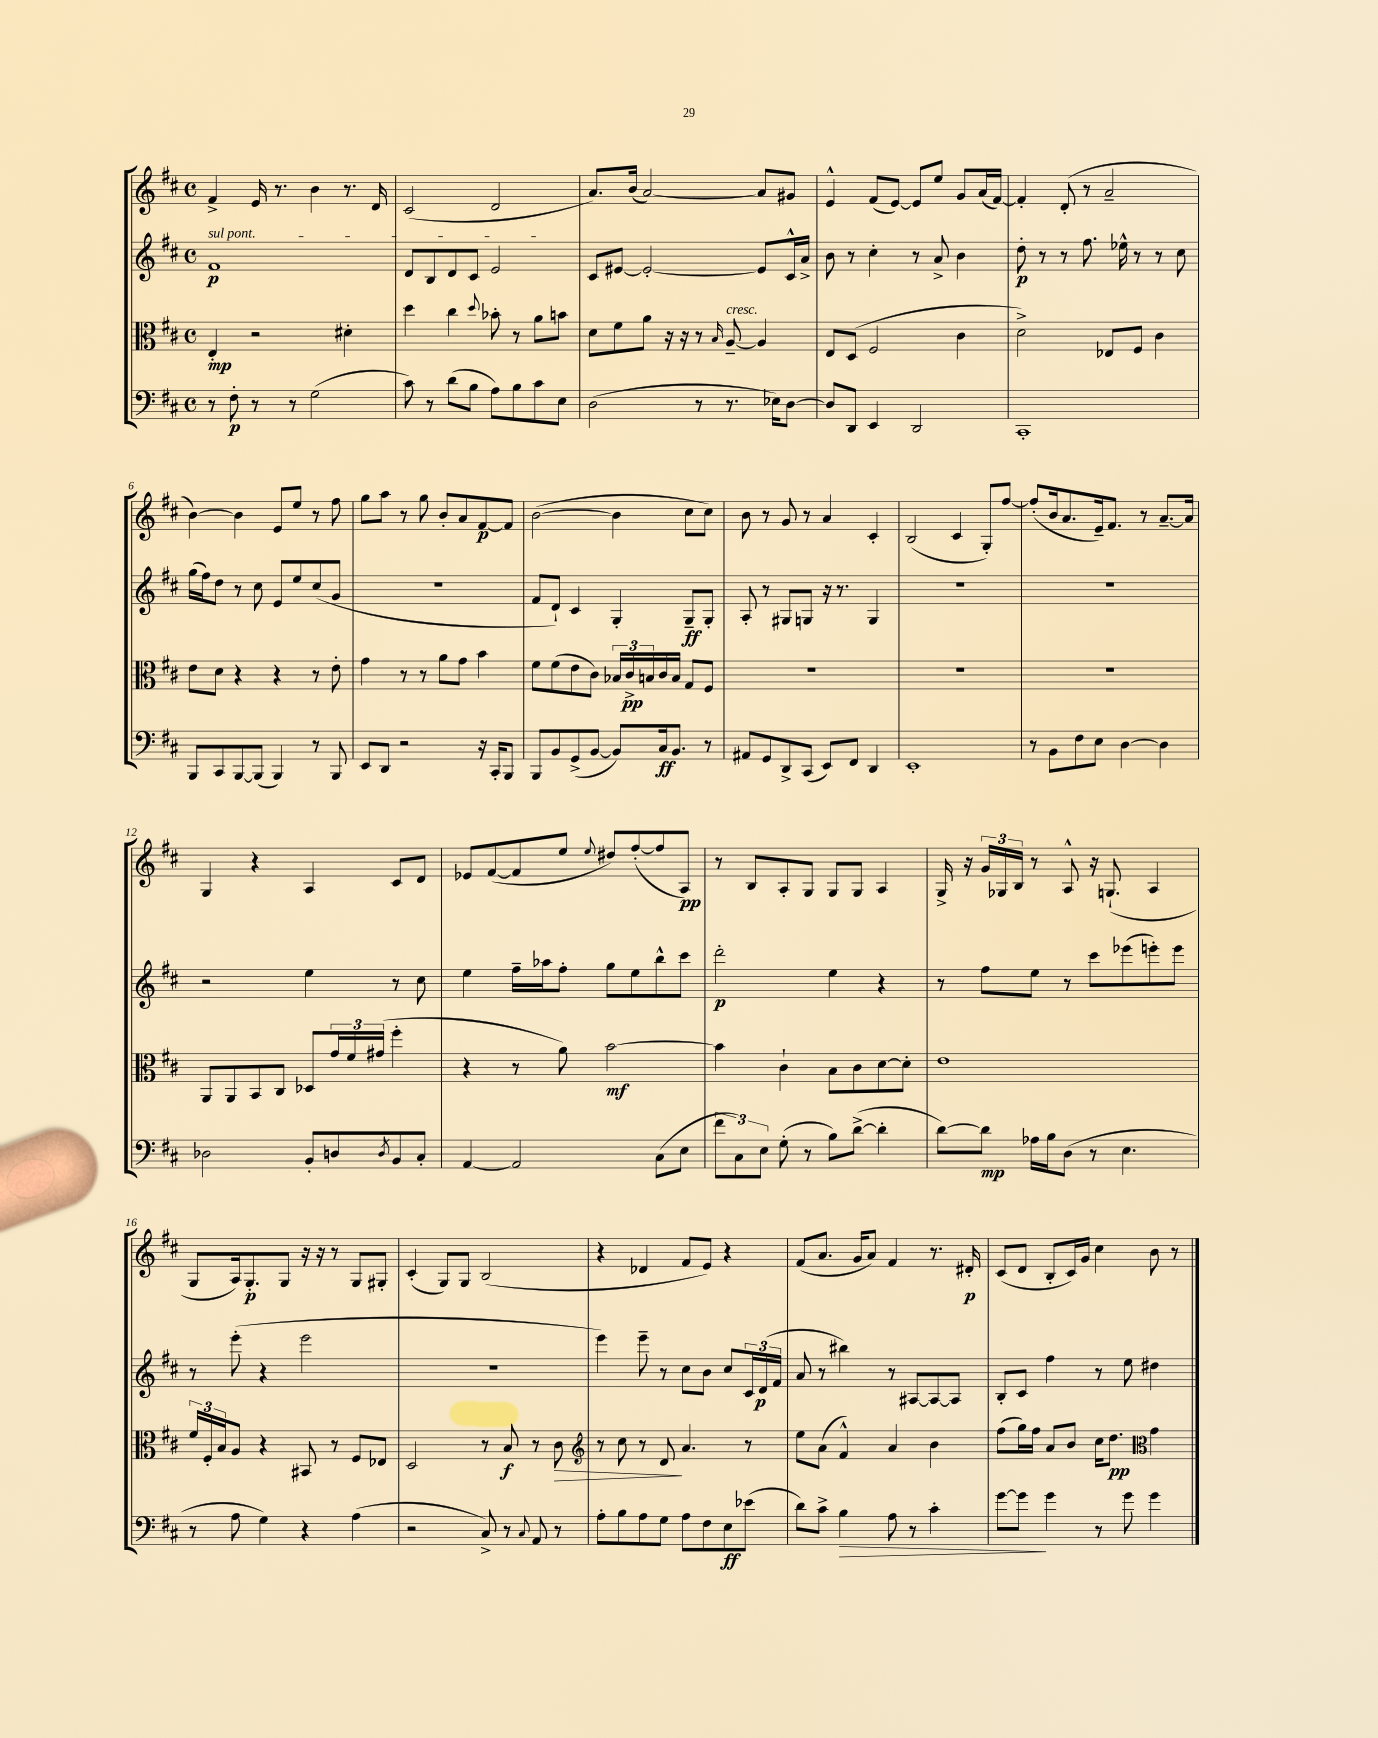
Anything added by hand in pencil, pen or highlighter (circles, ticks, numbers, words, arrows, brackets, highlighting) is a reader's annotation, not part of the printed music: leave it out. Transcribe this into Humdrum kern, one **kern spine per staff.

**kern	**kern	**kern	**kern
*staff4	*staff3	*staff2	*staff1
*clefF4	*clefC3	*clefG2	*clefG2
*k[f#c#]	*k[f#c#]	*k[f#c#]	*k[f#c#]
*M4/4	*M4/4	*M4/4	*M4/4
*met(c)	*met(c)	*met(c)	*met(c)
8r	4E'/	1f#	4f#^/
8F#'\	.	.	.
8r	2r	.	16e/
.	.	.	8.r
8r	.	.	.
(2G\	.	.	4b\
.	4d#'\	.	8.r
.	.	.	16d/
=	=	=	=
8c#\)	4dd\	8d/L	(2c#/
8r	.	8B/	.
(8d\L	4cc#\	8d/	.
8B\J	.	8c#/J	.
.	8qqdd/	.	.
8A\L)	8b-'\	2e/	2d/
8B\	8r	.	.
8c#\	8a\L	.	.
8E\J	8b\J	.	.
=	=	=	=
(2D\	8d\L	8c#/L	8.a/L)
.	8f#\	[8e#/J	.
.	.	.	(16b/Jk
.	8a\J	2e#'/_	[2a/)
.	16r	.	.
.	16r	.	.
8r	8r	.	.
.	16qqB/	.	.
8.r	[8A~/	.	.
.	4A/]	8e#/]L	8a/]L
16E-\LK)	.	.	.
[8D\J	.	16c#^^/L	8g#/J
.	.	16a^/JJ	.
=	=	=	=
8D/]L	8E/L	8b\	4e^^/
8DD/J	(8D/J	8r	.
4EE/	2F#/	4cc#'\	(8f#/L
.	.	.	[8e/J)
2DD/	.	8r	8e/]L
.	.	8a^/	8ee/J
.	4c#\	4b\	8g/L
.	.	.	(16a/L
.	.	.	[16f#/JJ)
=	=	=	=
1CC#'	2d^\)	8dd'\	4f#'/]
.	.	8r	.
.	.	8r	(8d'/
.	.	8.ff#\	8r
.	8E-/L	.	2a~/
.	.	16ee-^^\	.
.	8F#/J	8r	.
.	4c#\	8r	.
.	.	8cc#\	.
=	=	=	=
8BBB/L	8e\L	(16gg\LL	[4b\)
.	.	16ff#\J)	.
8CC#/	8d\J	8dd\J	.
[8BBB/	4r	8r	4b\]
(8BBB/]J	.	8cc#\	.
4BBB/)	4r	8e/L	8e/L
.	.	8ee/	8ee/J
8r	8r	(8cc#/	8r
8BBB/	8e'\	8g/J	8ff#\
=	=	=	=
8EE/L	4g\	1r	8gg\L
8DD/J	.	.	8aa\J
2r	8r	.	8r
.	8r	.	8gg\
.	8a\L	.	8b'/L
.	8g\J	.	8a/
16r	4b\	.	[8f#/
16CC#'/LK	.	.	.
8BBB/J	.	.	8f#/]J
=	=	=	=
8BBB/L	8f#\L	8f#/L	([2b\
8BB/	(8f#\	8d`/J)	.
(8GG^/	8e\	4c#/	.
[8BB/J	8c#\J)	.	.
8BB/]L)	24B-/LL	4G'/	4b\]
.	24c#^/	.	.
.	24B/	.	.
16C#/k	16c#/	.	.
8.BB/J	16B/JJ	.	.
.	8G/L	8G~/L	8cc#\L
8r	8F#/J	8G'/J	8cc#\J)
=	=	=	=
8AA#/L	1r	8A'/	8b\
8GG/	.	8r	8r
8DD^/	.	8G#/L	8g/
(8CC#/J	.	8G/J	8r
8EE/L)	.	16r	4a/
.	.	8.r	.
8FF#/J	.	.	.
4DD/	.	4G/	4c#'/
=	=	=	=
1EE'	1r	1r	(2B/
.	.	.	4c#/
.	.	.	8G'/L)
.	.	.	[8ff#/J
=	=	=	=
8r	1r	1r	(8ff#'/]L
8BB\L	.	.	16b/k
.	.	.	8.a/
8F#\	.	.	.
8E\J	.	.	16e~/k)
.	.	.	8.f#/J
[4D\	.	.	.
.	.	.	8r
4D\]	.	.	[8.a~/L
.	.	.	16a/]Jk
=	=	=	=
2D-\	8AA/L	2r	4G/
.	8AA/	.	.
.	8BB/	.	4r
.	8C#/J	.	.
8BB'/L	8D-/L	4ee\	4A/
8D/	24g/L	.	.
.	24f#/	.	.
.	(24g#/JJ	.	.
8qD/	.	.	.
8BB/	4ff#'\	8r	8c#/L
8C#'/J	.	8cc#\	8d/J
=	=	=	=
[4AA/	4r	4ee\	8e-/L
.	.	.	([8f#/
2AA/]	8r	16ff#~\LL	8f#/]
.	.	16aa-\J	.
.	8a\)	8ff#'\J	8ee/J
.	.	.	8qqee/
.	[2b\	8gg\L	8dd#/L)
.	.	8ee\	([8ff#'/
(8C#\L	.	8bb^^\	8ff#/]
8E\J	.	8ccc#\J	8A/J)
=	=	=	=
12f#\L	4b\]	2ddd'\	8r
12C#\)	.	.	.
.	.	.	8B/L
12E\J	.	.	.
(8G'\	4c#`\	.	8A'/
8r	.	.	8G/J
8B\L)	8B\L	4ee\	8G/L
([8d^\J	8c#\	.	8G/J
4d'\]	[8d\	4r	4A/
.	8d'\]J	.	.
=	=	=	=
[8d\L)	1e	8r	16G^/
.	.	.	16r
8d\]J	.	8ff#\L	24g/LL
.	.	.	24G-/
.	.	.	24B/JJ
16A-\LL	.	8ee\J	8r
16B\J	.	.	.
(8D\J	.	8r	8A^^/
8r	.	8ccc#\L	16r
.	.	.	(8.G`/
4.E\	.	(8eee-\	.
.	.	8eee'\)	4A/
.	.	8eee\J	.
=	=	=	=
8r	24f#/LL	8r	8G/L
.	24F#'/	.	.
.	24B/J	.	.
8A\	8A/J	(8eee'\	16A/k)
.	.	.	8.G'/
4G\)	4r	4r	.
.	.	.	8G/J
4r	8BB#/	2eee\	16r
.	.	.	16r
.	8r	.	8r
(4A\	8F#/L	.	8G/L
.	8E-/J	.	8G#'/J
=	=	=	=
2r	2D/	1r	(4c#'/
.	.	.	8G/L)
.	.	.	8G/J
8C#^/)	8r	.	(2B/
8r	8B/	.	.
8qqC#/	.	.	.
8AA/	8r	.	.
8r	8c#\	.	.
=	=	=	=
*	*clefG2	*	*
8A'\L	8r	4eee\)	4r
8B\	8cc#\	.	.
8A\	8r	8eee~\	4d-/
8G\J	8d/	8r	.
8A\L	4.a/	8cc#\L	8f#/L
8F#\	.	8b\J	8e/J)
8E\	.	8cc#/L	4r
(8e-\J	8r	24c#/L	.
.	.	(24d/	.
.	.	24f#/JJ	.
=	=	=	=
8d\L)	8ee\L	8a/	(8f#/L
8c#^\J	(8a\J	8r	8.a/J
4B\	4f#^^/)	4bb#\)	.
.	.	.	16g/LK
.	.	.	8a/J)
8A\	4a/	8r	4f#/
8r	.	[8A#/L	.
4c#'\	4b\	8A#/_	8.r
.	.	8A#/]J	.
.	.	.	16d#'/
=	=	=	=
[8g\L	(8ff#\L	8B'/L	(8c#/L
8g\]J	16gg\L)	8c#/J	8d/J
.	16ff#\JJ	.	.
4g\	8a/L	4ff#\	8B'/L
.	8b/J	.	16c#/L)
.	.	.	16g/JJ
8r	16cc#\LK	8r	4cc#\
.	8.dd\J	.	.
8g\	.	8ee\	.
*	*clefC3	*	*
4g\	4g\	4dd#\	8b\
.	.	.	8r
==	==	==	==
*-	*-	*-	*-
